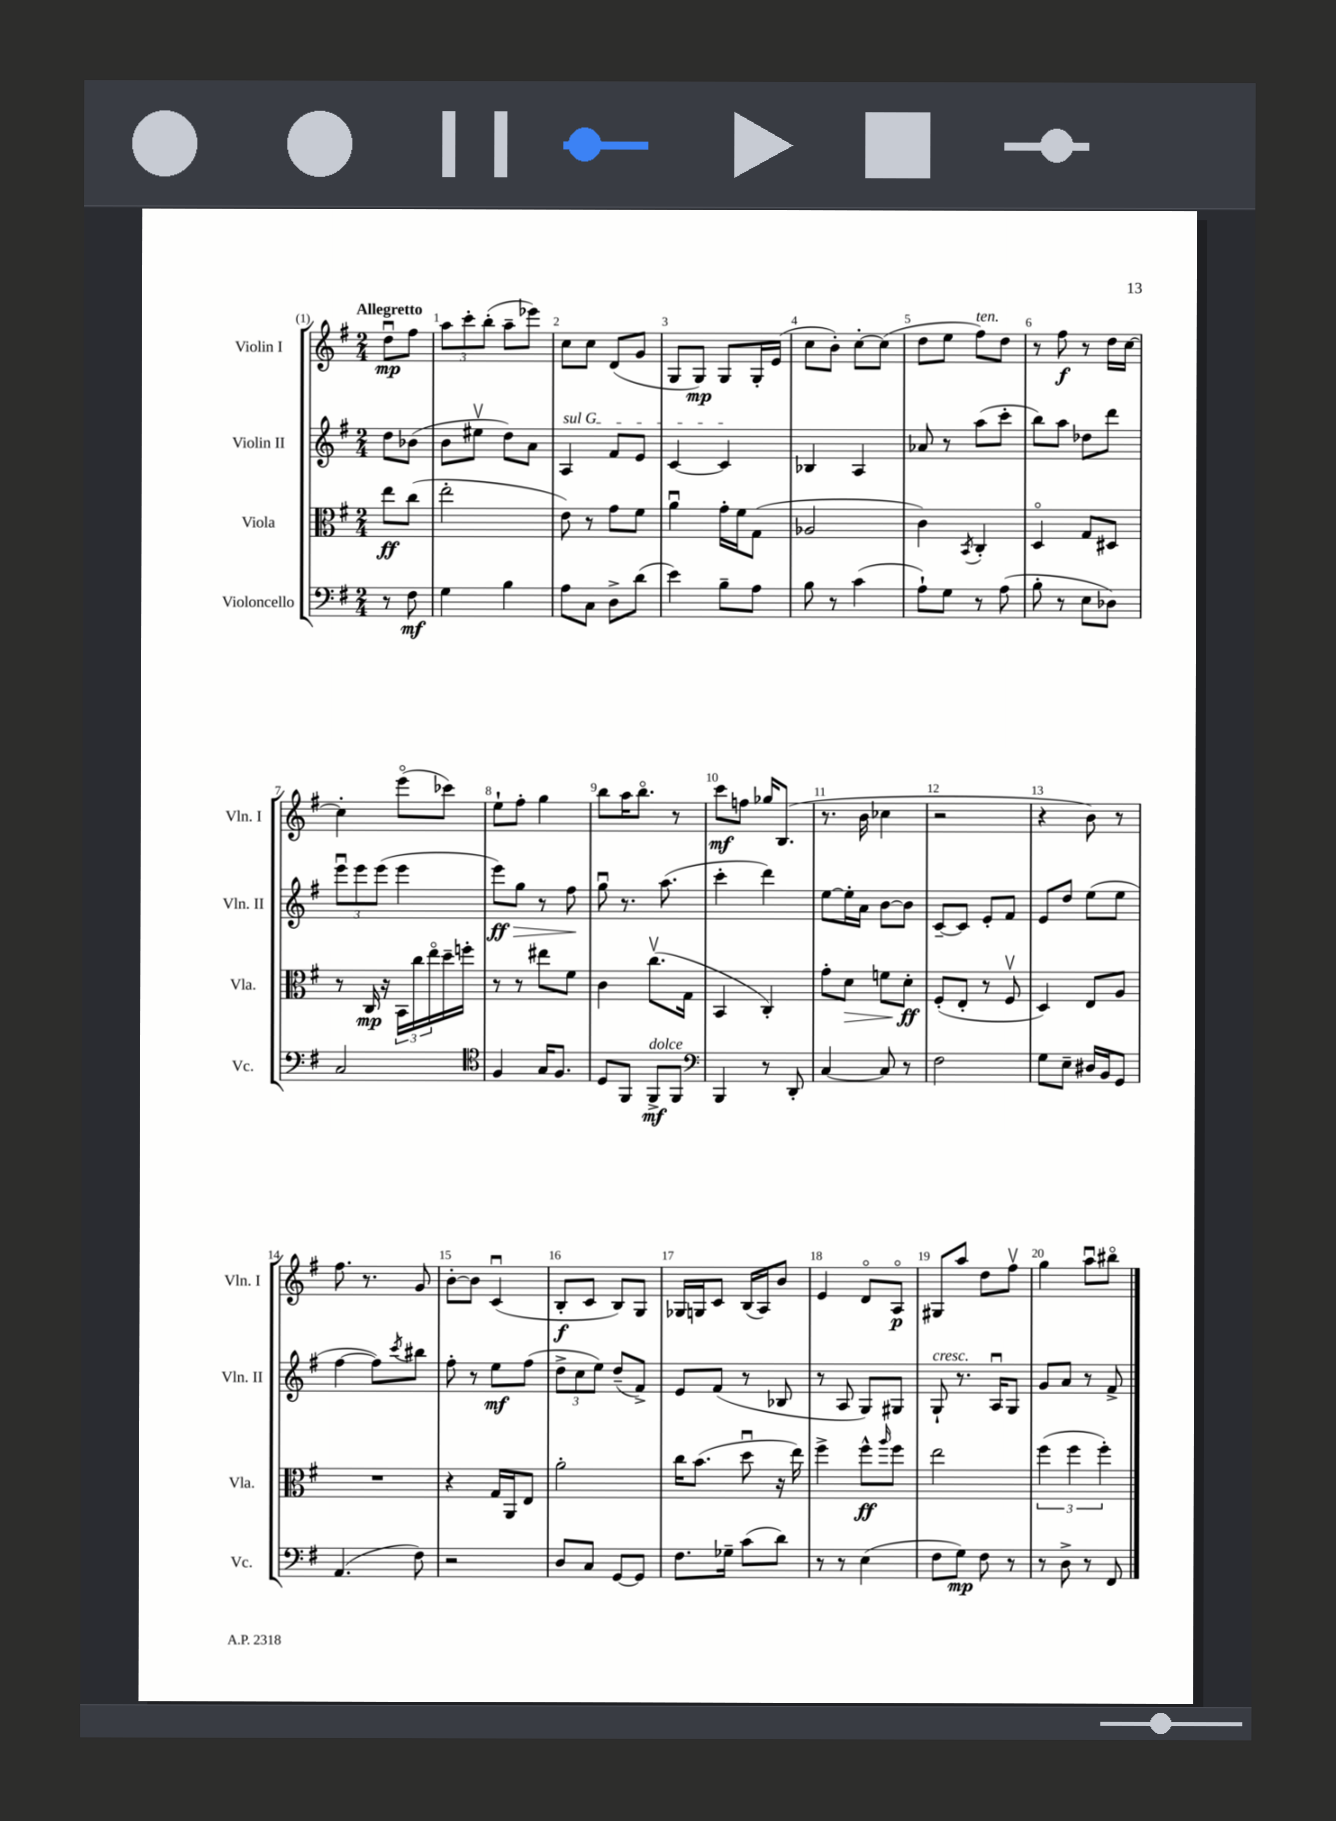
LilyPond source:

<<
\new StaffGroup <<
\new Staff = "s0" \with { instrumentName = "Violin I" shortInstrumentName = "Vln. I" } {
    \clef treble \key g \major \numericTimeSignature \time 2/4 \partial 4 \tempo "Allegretto"
    d''8\downbow\mp fis''8 |
    \tuplet 3/2 { a''8 c'''8-. b''8-.( } a''8-- ees'''8) |
    c''8 c''8 d'8( g'8 |
    g8 g8\mp) g8 g16-. e'16( |
    c''8 b'8-.) c''8~-. c''8( |
    d''8 e''8 fis''8^\markup { \italic "ten." }) d''8 |
    r8 fis''8\f r8 d''16 c''16~ |
    c''4-. e'''8\flageolet( ces'''8) |
    e''8-! fis''8-. g''4 |
    b''8 a''16 b''8.\flageolet r8 |
    c'''8\mf f''8 ges''16 b8.( |
    r8. b'16 ces''4 |
    r2 |
    r4 b'8) r8 |
    fis''8. r8. g'8 |
    b'8~-. b'8 c'4\downbow( |
    b8-.\f c'8 b8) g8 |
    ges16 g16 c'8 b16( a16) b'8 |
    e'4 d'8\flageolet a8\flageolet\p |
    gis8 a''8 d''8 fis''8\upbow |
    g''4 a''8\downbow bis''8\flageolet \bar "|." |
}
\new Staff = "s1" \with { instrumentName = "Violin II" shortInstrumentName = "Vln. II" } {
    \clef treble \key g \major \numericTimeSignature \time 2/4 \partial 4
    d''8 bes'8( |
    b'8 eis''8\upbow d''8) a'8 |
    \once \override TextSpanner.bound-details.left.text = \markup { \italic "sul G" } a4\startTextSpan fis'8 e'8 |
    c'4~ c'4\stopTextSpan |
    bes4 a4 |
    aes'8 r8 a''8( c'''8-. |
    b''8) a''8 des''8 d'''8 |
    \tuplet 3/2 { e'''8\downbow e'''8 e'''8( } e'''4 |
    e'''8\ff\>) g''8 r8 fis''8\! |
    g''8\downbow r8. a''8.( |
    c'''4-. d'''4) |
    e''8~ e''16-. a'16 b'8~ b'8 |
    c'8~-- c'8 e'8-. fis'8 |
    e'8 d''8 e''8( e''8 |
    fis''4~ fis''8) \acciaccatura { c'''8 } bis''8 |
    fis''8-. r8 e''8\mf fis''8( |
    \tuplet 3/2 { d''8-> c''8 e''8) } d''8--( fis'8->) |
    e'8 fis'8( r8 bes8 |
    r8 a8 g8) gis8 |
    g8-!^\markup { \italic "cresc." } r8. a16\downbow g8 |
    g'8 a'8 r8 fis'8-> \bar "|." |
}
\new Staff = "s2" \with { instrumentName = "Viola" shortInstrumentName = "Vla." } {
    \clef alto \key g \major \numericTimeSignature \time 2/4 \partial 4
    e''8\ff c''8( |
    e''2-. |
    e'8) r8 g'8 fis'8 |
    a'4\downbow g'16-. fis'16 g8( |
    aes2 |
    c'4) \acciaccatura { b,8 } c4-. |
    d4\flageolet g8 dis8 |
    r8 c16\mp r16 \tuplet 3/2 { b,16 c''16 e''16\flageolet } d''16-- f''16-. |
    r8 r8 eis''8 fis'8 |
    c'4 c''8.\upbow( g16 |
    b,4 c4-.) |
    g'8-. d'8\> f'8 d'8-.\ff\! |
    fis8-.( e8-. r8 fis8\upbow |
    d4) e8 a8 |
    R2 |
    r4 g16 a,16 e8 |
    a'2-. |
    c''16 b'8.( d''8\downbow r16 e''16) |
    fis''4-> fis''8-^\ff \grace { a''16 } fis''8 |
    e''2 |
    \tuplet 3/2 { fis''4( fis''4 fis''4-.) } \bar "|." |
}
\new Staff = "s3" \with { instrumentName = "Violoncello" shortInstrumentName = "Vc." } {
    \clef bass \key g \major \numericTimeSignature \time 2/4 \partial 4
    r8 fis8\mf |
    g4 b4 |
    a8 c8 d8-> d'8( |
    e'4) b8-- a8 |
    b8 r8 c'4( |
    a8-!) g8 r8 a8( |
    b8-. r8 e8 des8) |
    c2 |
    \clef tenor fis4 g16 fis8. |
    d8 fis,8 fis,8->\mf^\markup { \italic "dolce" } fis,8 |
    \clef bass b,,4 r8 d,8-. |
    c4~ c8 r8 |
    fis2 |
    g8 e8-- dis16 b,16 g,8 |
    a,4.( fis8) |
    r2 |
    d8 c8 g,8~ g,8 |
    fis8. ges16-- c'8( d'8) |
    r8 r8 e4( |
    fis8 g8\mp) fis8 r8 |
    r8 d8-> r8 fis,8 \bar "|." |
}
>>
>>
\layout { \context { \Score \override BarNumber.break-visibility = ##(#f #t #t) barNumberVisibility = #all-bar-numbers-visible } }
